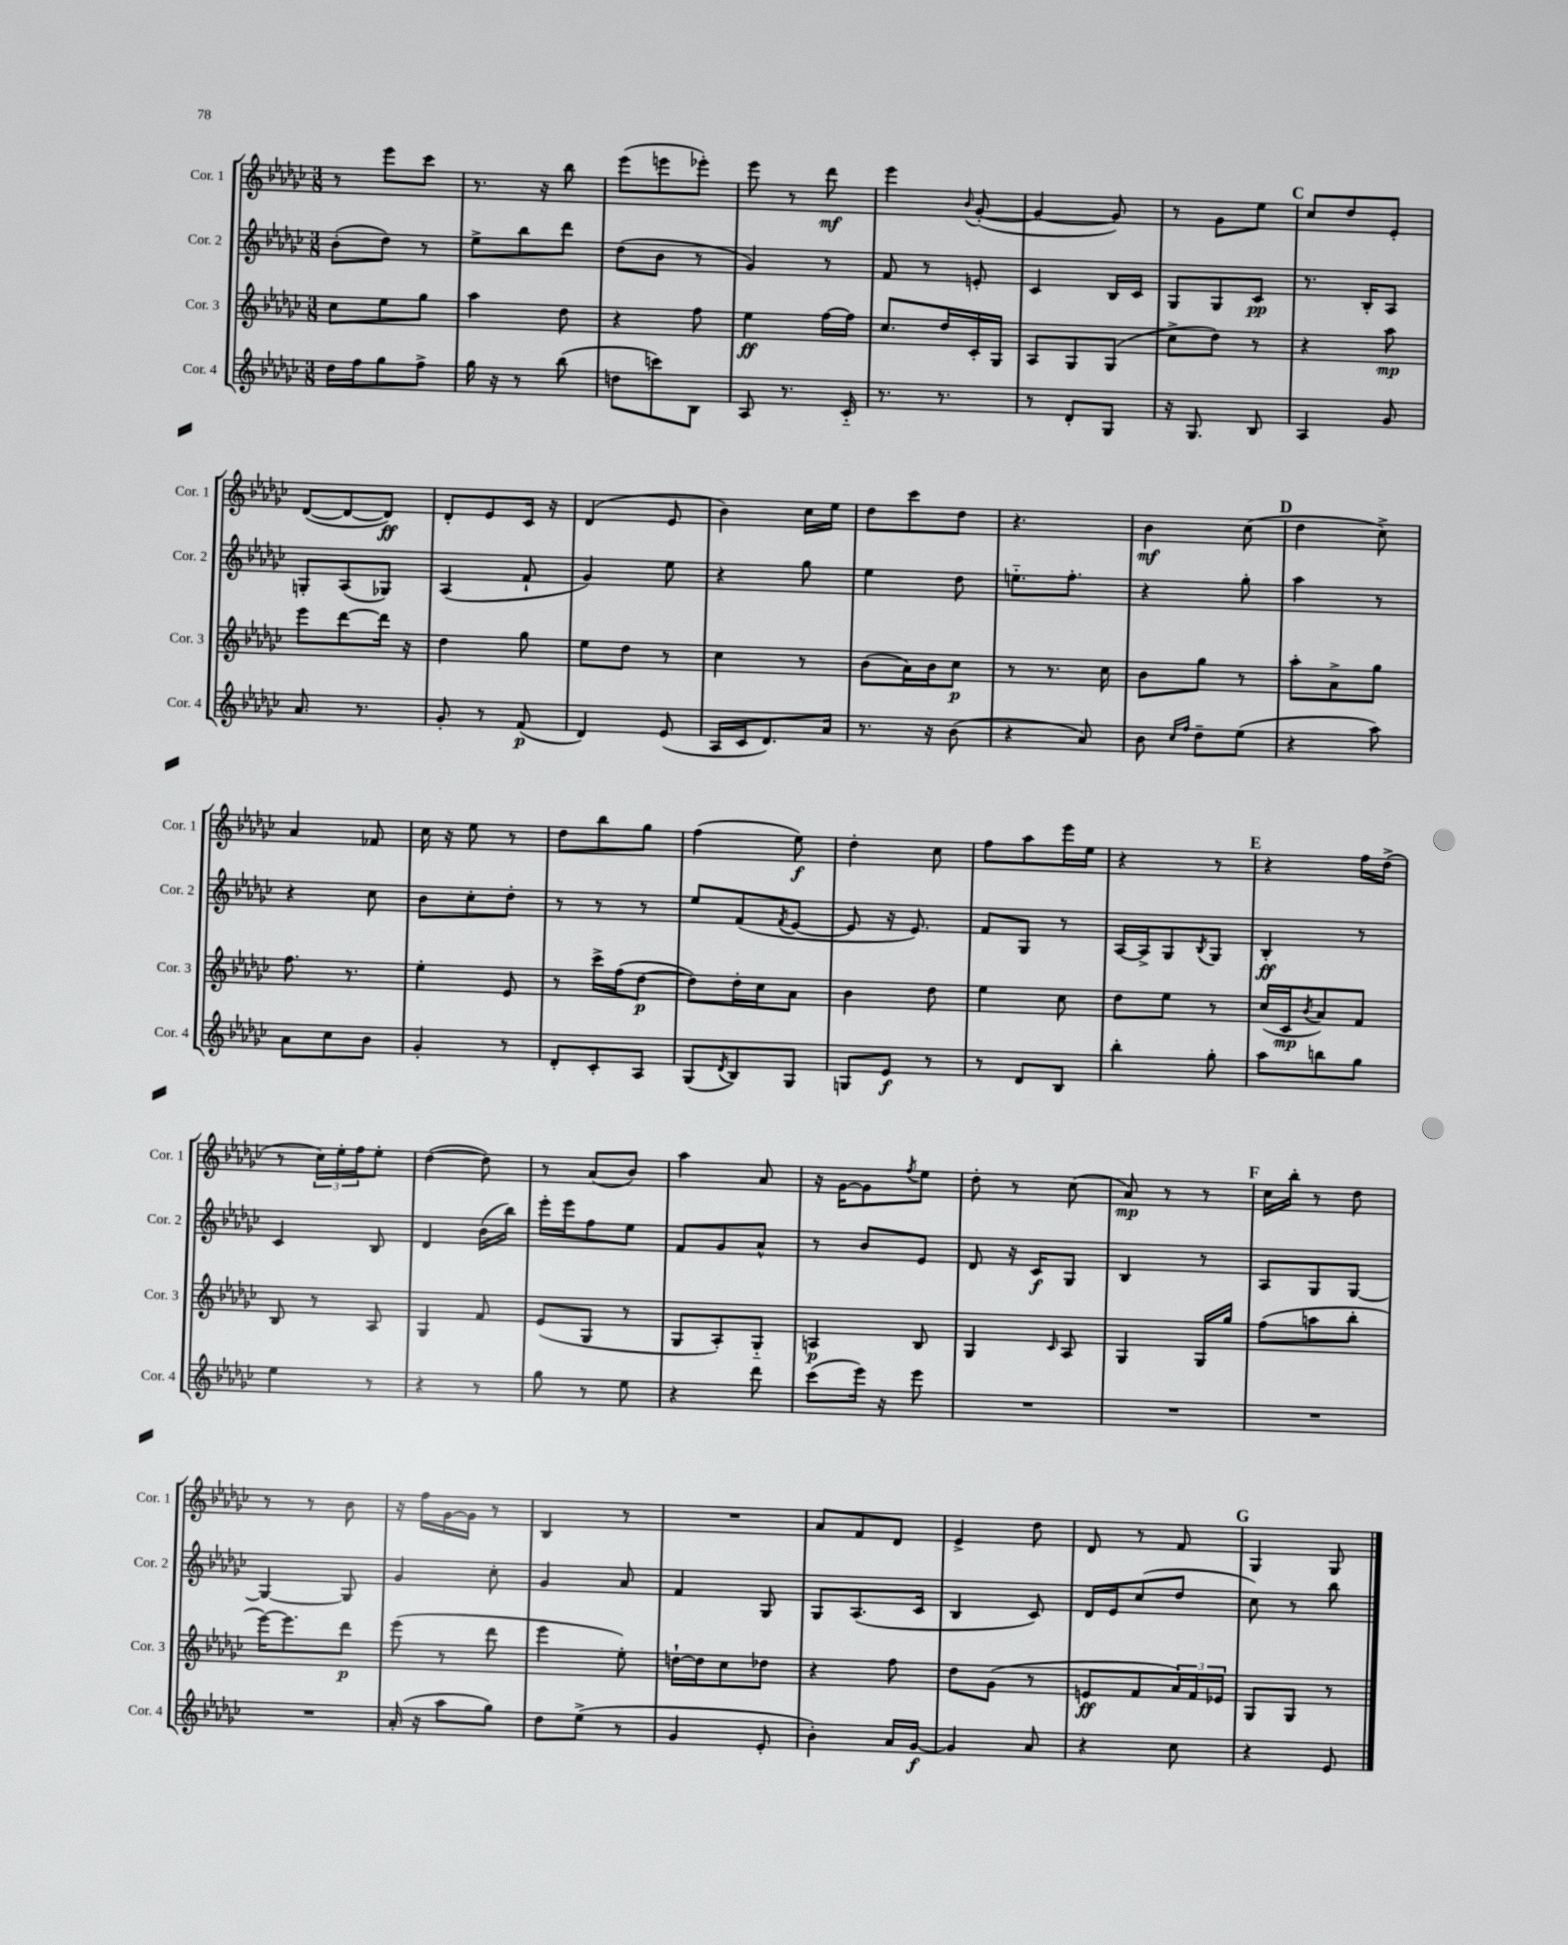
<<
\new StaffGroup <<
\new Staff = "s0" \with { instrumentName = "Cor. 1" shortInstrumentName = "Cor. 1" } {
    \clef treble \key ges \major \numericTimeSignature \time 3/8
    r8 ees'''8 ces'''8 |
    r8. r16 bes''8 |
    ees'''8( e'''8 ees'''8-.) |
    ees'''8 r8 des'''8\mf |
    ees'''4 \appoggiatura { bes'8 } ges'8~-.( |
    ges'4~ ges'8) |
    r8 ges'8 ees''8 |
    \mark \markup { \bold "C" } ces''8 des''8 ees'8-. |
    des'8~( des'8~ des'8\ff) |
    des'8-. ees'8 ces'16 r16 |
    des'4( ees'8 |
    bes'4) ces''16 ees''16 |
    des''8 ces'''8 des''8 |
    r4. |
    bes'4\mf ces''8( |
    \mark \markup { \bold "D" } des''4 ces''8->) |
    aes'4 fes'8 |
    ces''16 r16 ees''8 r8 |
    des''8 bes''8 ges''8 |
    f''4( ees''8\f) |
    des''4-. ces''8 |
    f''8 aes''8 ees'''16 ees''16 |
    r4 r8 |
    \mark \markup { \bold "E" } r4 f''16 des''16->( |
    r8 \tuplet 3/2 { ces''16) ees''16-. f''16 } ees''8-. |
    des''4~( des''8) |
    r8 aes'8( bes'8) |
    aes''4 aes'8 |
    r16 ges'16~ ges'8 \acciaccatura { f''8 } ees''8 |
    des''8-. r8 ces''8( |
    aes'8\mp) r8 r8 |
    \mark \markup { \bold "F" } ces''16 bes''16-. r8 des''8 |
    r8 r8 bes'8 |
    r16 f''16 ges'16~ ges'16 r8 |
    bes4 r8 |
    R4. |
    aes'8 f'8 des'8 |
    ees'4-> des''8 |
    des'8 r8 f'8 |
    \mark \markup { \bold "G" } ges4 ges8 \bar "|." |
}
\new Staff = "s1" \with { instrumentName = "Cor. 2" shortInstrumentName = "Cor. 2" } {
    \clef treble \key ges \major \numericTimeSignature \time 3/8
    bes'8-.( des''8) r8 |
    ees''8-> bes''8 des'''8 |
    des''8( bes'8 r8 |
    ges'4) r8 |
    f'8 r8 e'8-. |
    ces'4 bes16 ces'16 |
    ges8 ges8 ces'8\pp |
    \mark \markup { \bold "C" } r8. bes16-. aes8 |
    g8-. aes8( ges8) |
    aes4( f'8-! |
    ges'4) ees''8 |
    r4 ges''8 |
    ees''4 des''8 |
    e''8.-_ f''8.-. |
    r4 ges''8-. |
    \mark \markup { \bold "D" } aes''4 r8 |
    r4 ces''8 |
    bes'8 ces''8-. des''8-. |
    r8 r8 r8 |
    ees''8 f'8( \acciaccatura { f'8 } ees'8~ |
    ees'8 r16 ees'8.) |
    f'8 ges8 r8 |
    aes16~ aes16-> ges8 \acciaccatura { bes8 } ges8 |
    \mark \markup { \bold "E" } bes4-.\ff r8 |
    ces'4 bes8 |
    des'4 bes'16( bes''16) |
    ees'''16-. ees'''16 f''8 ees''8 |
    f'8 ges'8 aes'8-^ |
    r8 bes'8 ees'8 |
    des'8 r16 ces'16\f ges8 |
    bes4 r8 |
    \mark \markup { \bold "F" } aes8 ges8 ges8~ |
    ges4~ ges8 |
    ges'4 ces''8-. |
    ges'4 aes'8 |
    f'4 ges8 |
    ges8 aes8.( ces'16 |
    bes4 ces'8) |
    des'16 ees'16 ces''8( des''8 |
    \mark \markup { \bold "G" } ces''8) r8 bes''8 \bar "|." |
}
\new Staff = "s2" \with { instrumentName = "Cor. 3" shortInstrumentName = "Cor. 3" } {
    \clef treble \key ges \major \numericTimeSignature \time 3/8
    ces''8 ees''8 ges''8 |
    aes''4 des''8 |
    r4 f''8 |
    ees''4\ff f''16~ f''16 |
    ces''8. des''16 ces'16-. ges16 |
    aes8 ges8 ges8( |
    ces''8-> des''8) r8 |
    \mark \markup { \bold "C" } r4 aes''8\mp |
    ees'''8 des'''8~ des'''16 r16 |
    des''4 ges''8 |
    ees''8 des''8 r8 |
    ces''4 r8 |
    bes'8( aes'16) bes'16 ces''8\p |
    r8 r8. ces''16 |
    bes'8 ges''8 r8 |
    \mark \markup { \bold "D" } aes''8-. aes'8-> ges''8 |
    f''8. r8. |
    ees''4-. ees'8 |
    r8 ces'''16-> f''16( des''8~\p |
    des''8) des''16-. ces''16 aes'8 |
    bes'4 des''8 |
    ees''4 ces''8 |
    des''8 ees''8 r8 |
    \mark \markup { \bold "E" } ces''16( ces'16\mp \acciaccatura { bes'8 } aes'8) f'8 |
    bes8 r8 aes8 |
    ges4 f'8 |
    ees'8( ges8 r8 |
    ges8 aes8-.) ges8-_ |
    a4\p bes8 |
    ges4 \grace { ces'16 } aes8 |
    ges4 ges16 ges''16 |
    \mark \markup { \bold "F" } f''8( a''8 bes''8-. |
    ees'''16~) ees'''8. des'''8\p |
    ees'''8( r8 des'''8 |
    ees'''4 ees''8-.) |
    d''16~-! d''16 ces''8 des''8 |
    r4 f''8 |
    des''8 ges'8( r8 |
    e'8\ff f'8 \tuplet 3/2 { aes'16) f'16 ees'16 } |
    \mark \markup { \bold "G" } ges8 ges8 r8 \bar "|." |
}
\new Staff = "s3" \with { instrumentName = "Cor. 4" shortInstrumentName = "Cor. 4" } {
    \clef treble \key ges \major \numericTimeSignature \time 3/8
    des''16 f''16 ges''8 f''8-> |
    ges''16 r16 r8 bes''8( |
    d''8 c'''8) bes8 |
    aes8 r8. ces'16-_ |
    r8. r8. |
    r8 des'8-. ges8 |
    r16 ges8. bes8 |
    \mark \markup { \bold "C" } aes4 ges'8 |
    aes'8. r8. |
    ges'8-. r8 f'8\p( |
    des'4) ees'8( |
    aes16 ces'16 des'8.) aes'16 |
    r8. r16 bes'8( |
    r4 aes'8) |
    bes'8 \grace { ces''16 f''16 } des''8-- ees''8( |
    \mark \markup { \bold "D" } r4 aes''8) |
    aes'8 ces''8 bes'8 |
    ges'4-. r8 |
    des'8-. ces'8-. aes8 |
    ges8( \acciaccatura { des'8 } bes8) ges8 |
    g8 ees'8\f r8 |
    r8 des'8 bes8 |
    bes''4-. ges''8-. |
    \mark \markup { \bold "E" } aes''8 b''8 ges''8 |
    ees''4 r8 |
    r4 r8 |
    ges''8 r8 ees''8 |
    r4 des'''8 |
    ces'''8( ees'''16) r16 ees'''8 |
    R4. |
    R4. |
    \mark \markup { \bold "F" } R4. |
    R4. |
    aes'16-.( r16 aes''8 ges''8) |
    des''8 ees''8->( r8 |
    ges'4 ees'8-. |
    bes'4-.) aes'16 ges'16~\f |
    ges'4 aes'8 |
    r4 ces''8 |
    \mark \markup { \bold "G" } r4 ees'8 \bar "|." |
}
>>
>>
\layout { \context { \Score \remove "Bar_number_engraver" } }
